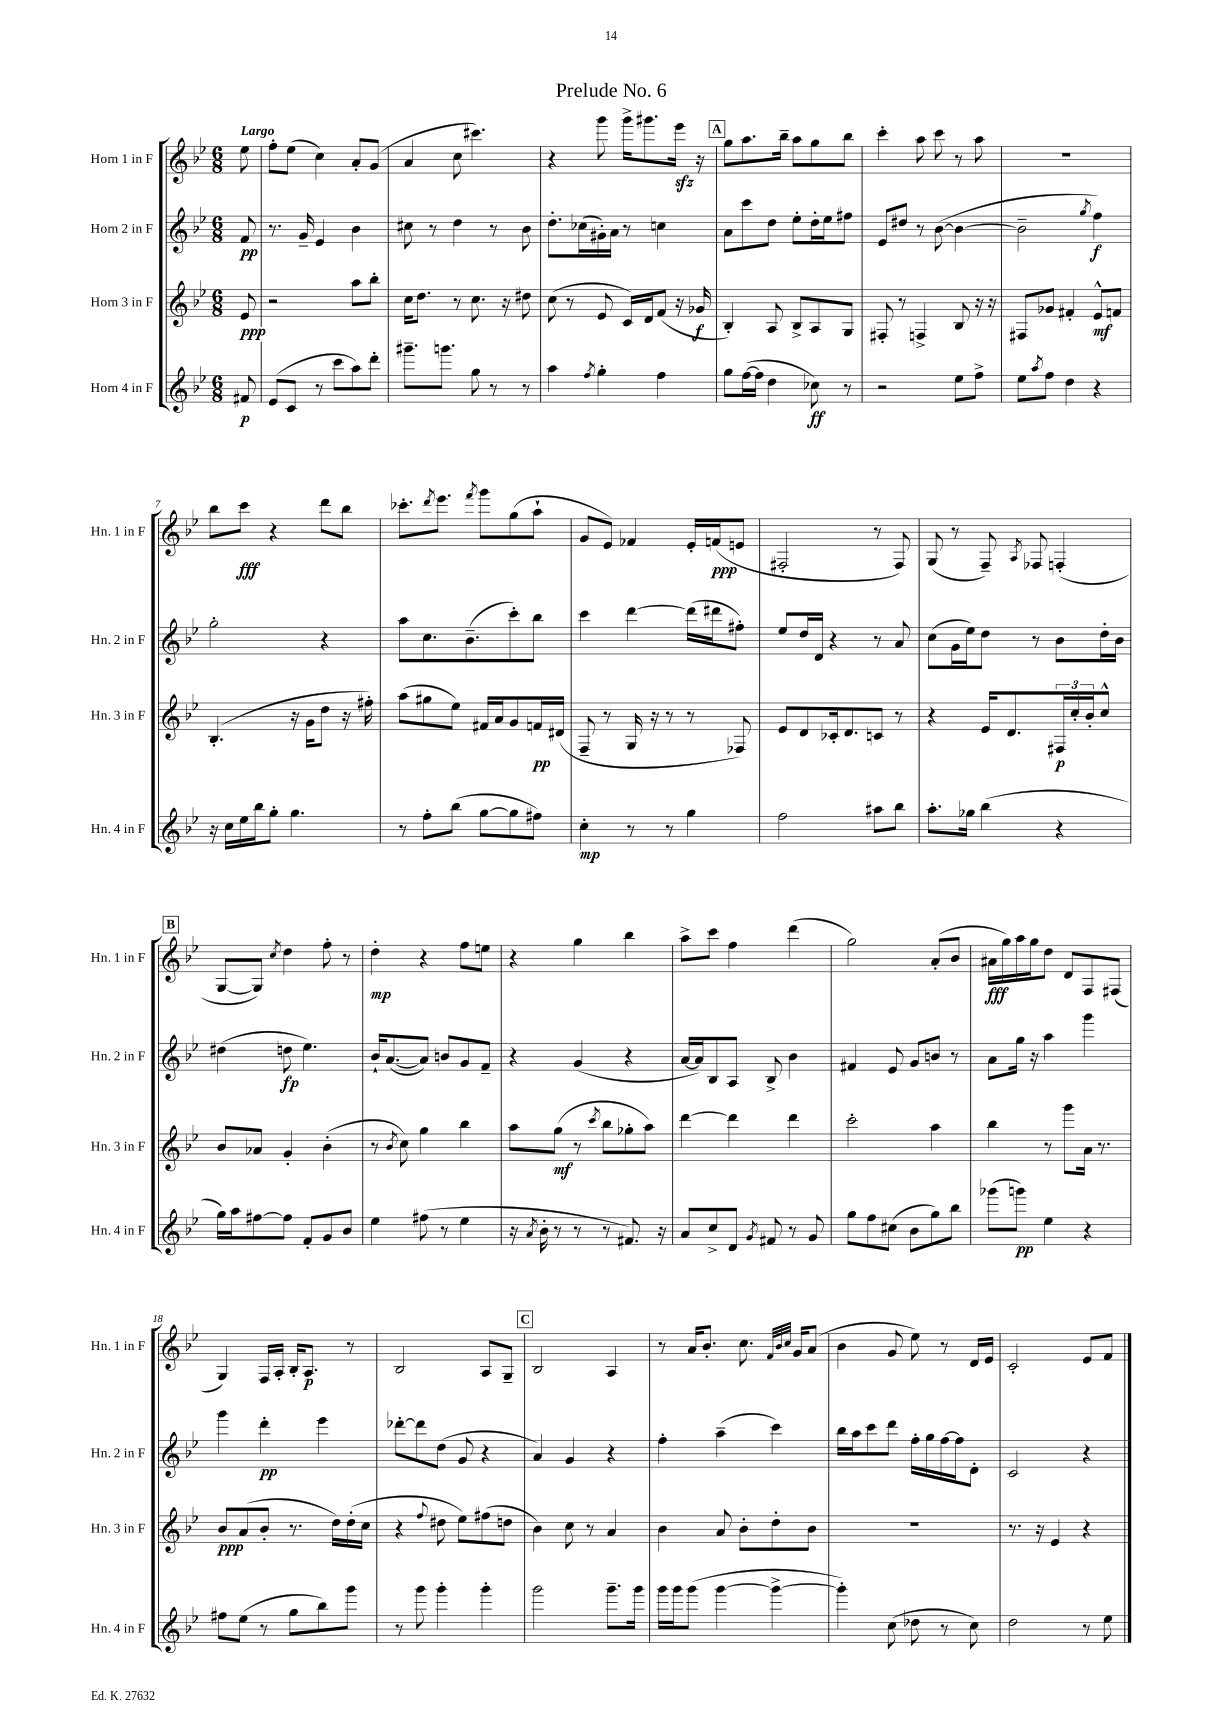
\header { title = "Prelude No. 6" }
<<
\new StaffGroup <<
\new Staff = "s0" \with { instrumentName = "Horn 1 in F" shortInstrumentName = "Hn. 1 in F" } {
    \clef treble \key bes \major \numericTimeSignature \time 6/8 \partial 8 \tempo "Largo"
    ees''8 |
    f''8-. ees''8( c''4) a'8-. g'8( |
    a'4 c''8 cis'''4.) |
    r4 g'''8 g'''16-> gis'''8. ees'''16\sfz r16 |
    \mark \markup { \box "A" } g''8 a''8. bes''16-- a''8 g''8 bes''8 |
    c'''4-. a''8 c'''8 r8 a''8 |
    R2. |
    bes''8 c'''8\fff r4 d'''8 bes''8 |
    ces'''8.-. \acciaccatura { d'''8 } ees'''8. \acciaccatura { f'''8 } g'''8 g''8( a''8-! |
    g'8 ees'8) fes'4 ees'16-. f'16\ppp( e'8 |
    fis2-. r8 fis8) |
    g8( r8 f8--) \acciaccatura { a8 } fes8 f4-.( |
    \mark \markup { \box "B" } g8~ g8) \acciaccatura { c''8 } d''4 f''8-. r8 |
    d''4-.\mp r4 f''8 e''8 |
    r4 g''4 bes''4 |
    a''8-> c'''8 f''4 d'''4( |
    g''2) a'8-.( bes'8 |
    ais'16\fff g''16) a''16 g''16 d''8 d'8 f8 fis8( |
    g4) f16 a16-. bes16-. a8.\p r8 |
    bes2 a8 g8-- |
    \mark \markup { \box "C" } bes2 a4 |
    r8 a'16 bes'8.-. c''8. \grace { f'32 bes'32 c''32 } g'16 a'8( |
    bes'4 g'8 ees''8) r8 d'16 ees'16 |
    c'2-. ees'8 f'8 \bar "|." |
}
\new Staff = "s1" \with { instrumentName = "Horn 2 in F" shortInstrumentName = "Hn. 2 in F" } {
    \clef treble \key bes \major \numericTimeSignature \time 6/8 \partial 8
    f'8\pp |
    r8. g'16-- ees'4 bes'4 |
    cis''8 r8 d''4 r8 bes'8 |
    d''8.-. ces''16( gis'16-.) a'16 r8 c''4 |
    \mark \markup { \box "A" } a'8 c'''8 d''8 ees''8-. d''16-. ees''16 fis''8 |
    ees'8 dis''8 r8 bes'8~( bes'4~ |
    bes'2-- \acciaccatura { g''8 } f''4\f) |
    g''2-. r4 |
    a''8 c''8. bes'8.--( c'''8-.) bes''8 |
    c'''4 d'''4~ d'''16( dis'''16 fis''8-.) |
    ees''8 d''16 d'16 r4 r8 a'8 |
    c''8( g'16 ees''16) d''8 r8 bes'8 d''16-. bes'16 |
    \mark \markup { \box "B" } dis''4( d''8\fp ees''4.) |
    bes'16-! a'8.~( a'8) b'8 g'8 f'8-- |
    r4 g'4( r4 |
    a'16~ a'16) bes8 a8 bes8-> bes'4 |
    fis'4 ees'8 g'8 b'8 r8 |
    a'8 g''16 r16 a''4 g'''4 |
    g'''4 d'''4-.\pp ees'''4 |
    des'''8~-. des'''8 d''8( g'8 r4 |
    \mark \markup { \box "C" } a'4) g'4 r4 |
    f''4-. a''4--( c'''4) |
    bes''16 a''16 c'''8 d'''8 f''16-. g''16 f''16~ f''16 d'8-. |
    c'2 r4 \bar "|." |
}
\new Staff = "s2" \with { instrumentName = "Horn 3 in F" shortInstrumentName = "Hn. 3 in F" } {
    \clef treble \key bes \major \numericTimeSignature \time 6/8 \partial 8
    ees'8\ppp |
    r2 a''8 bes''8-. |
    c''16 d''8. r8 c''8. r16 dis''8 |
    c''8( r8 ees'8 c'16) d'16 f'8( r16 ges'16\f |
    \mark \markup { \box "A" } bes4-.) a8 bes8-> a8 g8 |
    fis8-. r8 f4-> bes8 r16 r16 |
    fis8 ges'8 fis'4-. ees'8-^\mf f'8 |
    bes4.-.( r16 g'16 d''8 r16 fis''16-.) |
    a''8( gis''8 ees''8) fis'16 a'16 g'8 f'16\pp dis'16( |
    f8-- r8 g16 r16 r8 r8 fes8) |
    ees'8 d'8 ces'16-. d'8. c'8 r8 |
    r4 ees'16 d'8. \tuplet 3/2 { fis16\p c''16-. bes'16-. } c''8-^ |
    \mark \markup { \box "B" } bes'8 aes'8 g'4-. bes'4-.( |
    r8 \acciaccatura { bes'8 } c''8) g''4 bes''4 |
    a''8 g''8\mf( r8 \acciaccatura { c'''8 } bes''8 ges''8-. a''8) |
    d'''4~ d'''4 d'''4 |
    c'''2-. a''4 |
    bes''4 r8 g'''8 a'16 r8. |
    bes'8\ppp a'8( bes'8-. r8. d''16) d''16-.( c''16 |
    r4 \appoggiatura { f''8 } dis''8 ees''8) fis''8( d''8 |
    \mark \markup { \box "C" } bes'4) c''8 r8 a'4 |
    bes'4 a'8 bes'8-. d''8-. bes'8 |
    R2. |
    r8. r16 ees'4 r4 \bar "|." |
}
\new Staff = "s3" \with { instrumentName = "Horn 4 in F" shortInstrumentName = "Hn. 4 in F" } {
    \clef treble \key bes \major \numericTimeSignature \time 6/8 \partial 8
    fis'8\p |
    ees'8( c'8 r8 c'''8 a''8) d'''8-. |
    gis'''8.-- g'''8. g''8 r8 r8 |
    a''4 \acciaccatura { f''8 } g''4-. f''4 |
    \mark \markup { \box "A" } g''8 f''16~( f''16 d''4 ces''8\ff) r8 |
    r2 ees''8 f''8-> |
    ees''8 \acciaccatura { a''8 } f''8 d''4 r4 |
    r16 c''16 ees''16 bes''16 g''8-. g''4. |
    r8 f''8-. bes''8( g''8~ g''8 fis''8) |
    c''4-.\mp r8 r8 g''4 |
    f''2 ais''8 bes''8 |
    a''8.-. ges''16 bes''4( r4 |
    \mark \markup { \box "B" } g''16) a''16 fis''8~ fis''8 f'8-. g'8 bes'8 |
    ees''4 fis''8( r8 ees''4 |
    r16 \acciaccatura { a'8 } bes'16-. r8 r8 r8 fis'8.) r16 |
    a'8 c''8-> d'8 \acciaccatura { g'8 } fis'8 r8 g'8 |
    g''8 f''8 cis''8( bes'8 g''8) bes''8 |
    ges'''8( g'''8\pp) ees''4 r4 |
    fis''8 ees''8( r8 g''8 bes''8) g'''8 |
    r8 g'''8 g'''4-. g'''4-. |
    \mark \markup { \box "C" } g'''2 g'''8.-- g'''16 |
    g'''16 g'''16 g'''8( g'''4~ g'''4~-> |
    g'''4-.) c''8( des''8 r8 c''8) |
    d''2 r8 ees''8 \bar "|." |
}
>>
>>
